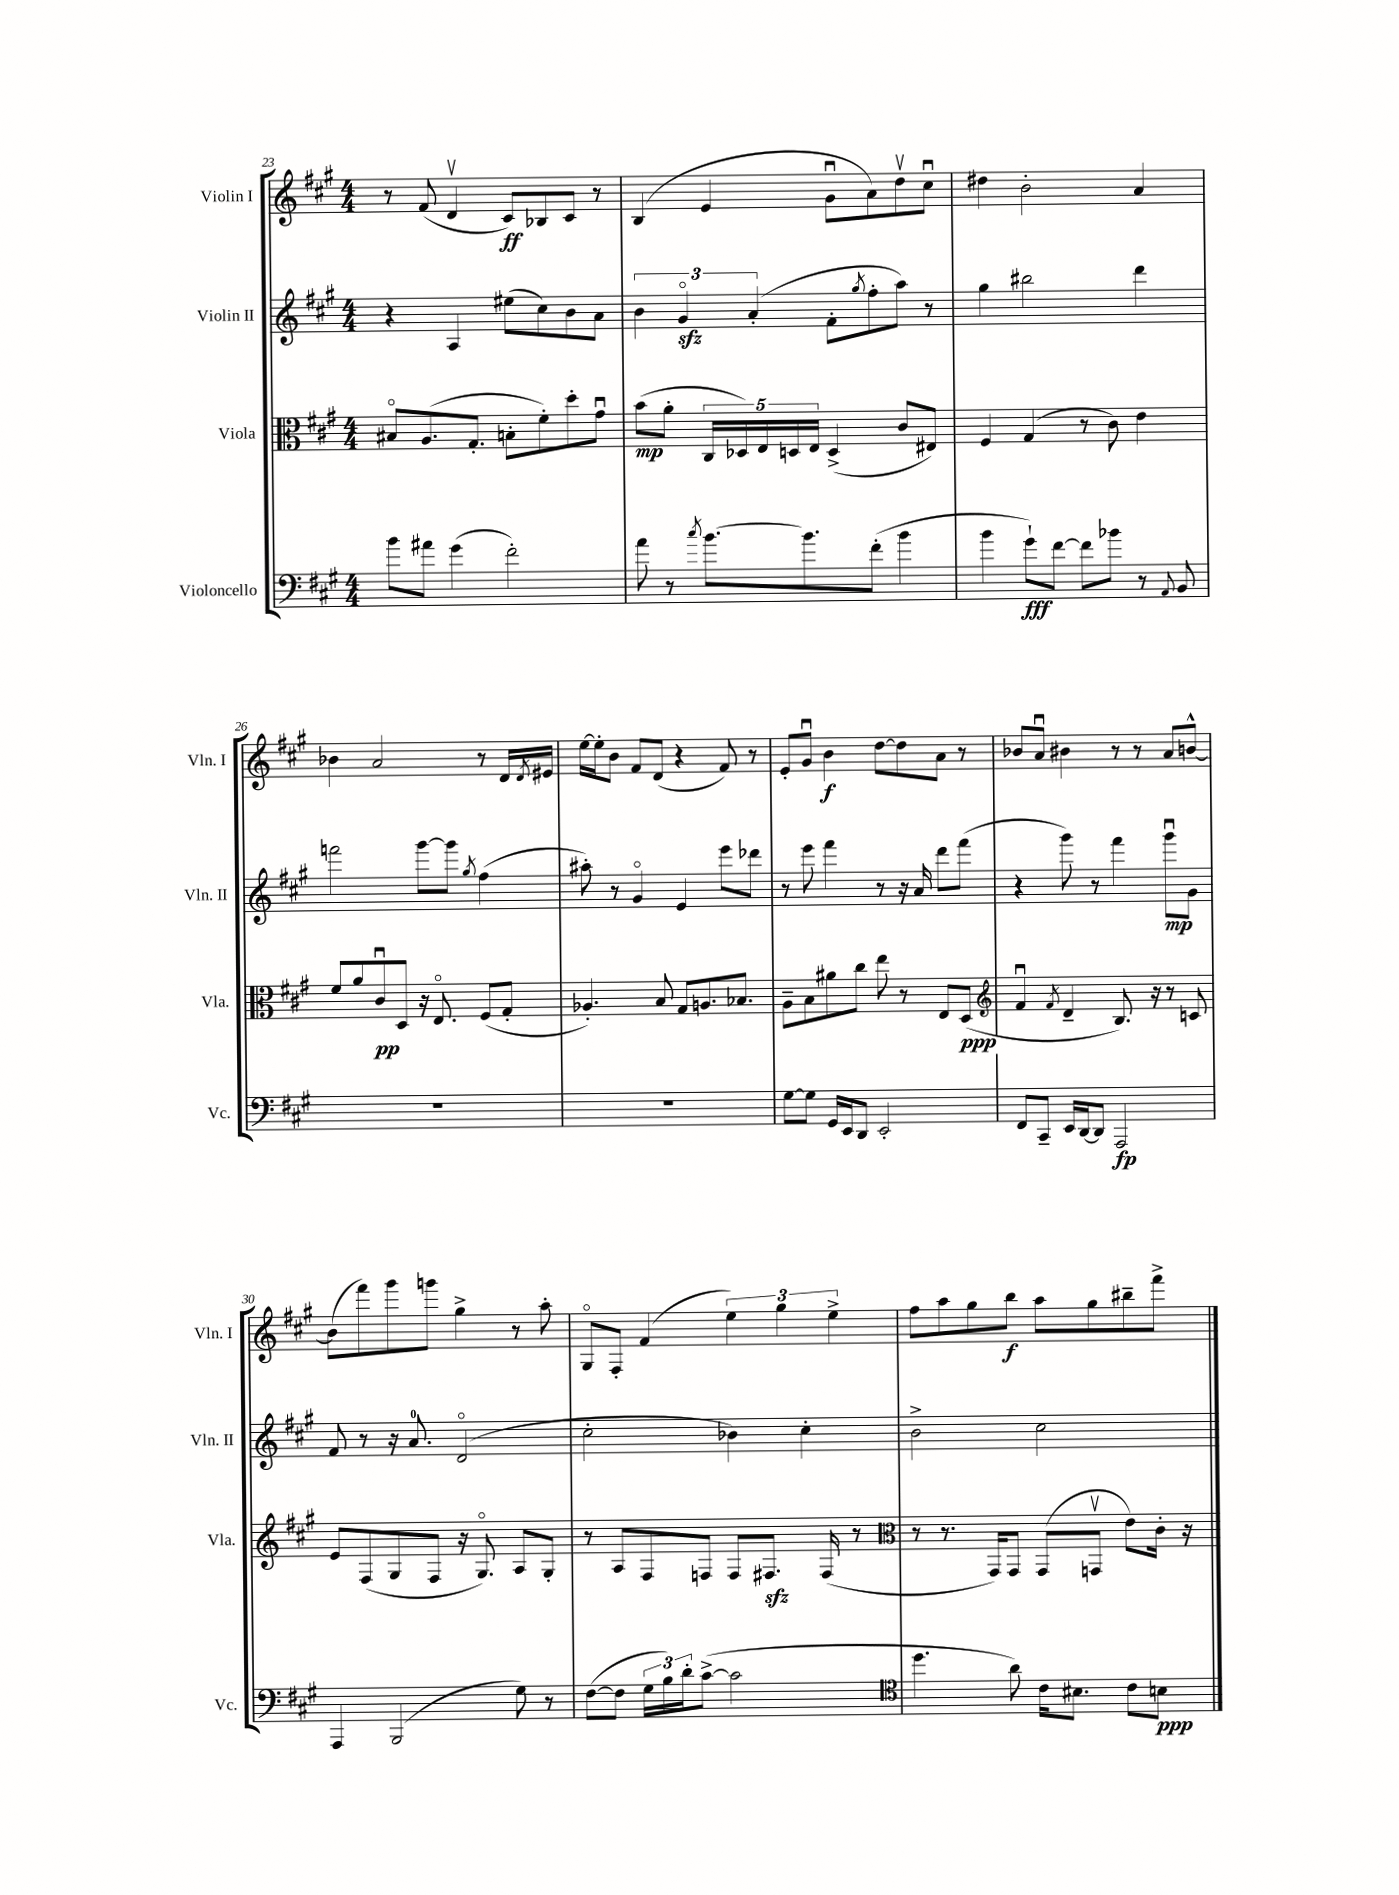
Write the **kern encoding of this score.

**kern	**dynam	**kern	**dynam	**kern	**dynam	**kern	**dynam
*part4	*part4	*part3	*part3	*part2	*part2	*part1	*part1
*staff4	*staff4	*staff3	*staff3	*staff2	*staff2	*staff1	*staff1
*I"Violoncello	*	*I"Viola	*	*I"Violin II	*	*I"Violin I	*
*I'Vc.	*	*I'Vla.	*	*I'Vln. II	*	*I'Vln. I	*
*clefF4	*	*clefC3	*	*clefG2	*	*clefG2	*
*k[f#c#g#]	*	*k[f#c#g#]	*	*k[f#c#g#]	*	*k[f#c#g#]	*
*M4/4	*	*M4/4	*	*M4/4	*	*M4/4	*
=23	=23	=23	=23	=23	=23	=23	=23
8b\L	.	8B#X/L	.	4r	.	8r	.
8a#X\J	.	(8.A/	.	.	.	(8f#/	.
(4g#\	.	.	.	4A/	.	4dv/	.
.	.	8.G#'/J	.	.	.	.	.
2f#'\)	.	8Bn'\L	.	(8ee#X\L	.	8c#/L)	ff
.	.	8f#'\)	.	8cc#\)	.	8B-X/	.
.	.	8dd'\	.	8b\	.	8c#/J	.
.	.	8g#u\J	.	8a\J	.	8r	.
=24	=24	=24	=24	=24	=24	=24	=24
8a\	.	(8b\L	mp	6b\	.	(4B/	.
8r	.	8a'\J	.	.	.	.	.
.	.	.	.	6g#zz/	.	.	.
8qcc#/	.	.	.	.	.	.	.
[8.b\L	.	20C#/LL	.	.	.	4e/	.
.	.	20D-X/)	.	.	.	.	.
.	.	.	.	(6a'/	.	.	.
.	.	20E/	.	.	.	.	.
.	.	20Dn/	.	.	.	.	.
8.b\]	.	.	.	.	.	.	.
.	.	20E/JJ	.	.	.	.	.
.	.	(4D^/	.	8f#'\L	.	8g#u\L	.
.	.	.	.	8qgg#/	.	.	.
(8f#'\J	.	.	.	8ff#'\	.	8a\)	.
4b\	.	8c#/L	.	8aa\J)	.	8ddv\	.
.	.	8E#X/J)	.	8r	.	8cc#u\J	.
=25	=25	=25	=25	=25	=25	=25	=25
4b\	.	4F#/	.	4gg#\	.	4dd#X\	.
8g#`\L)	fff	(4G#/	.	2bb#X\	.	2b'\	.
[8f#\J	.	.	.	.	.	.	.
8f#\L]	.	8r	.	.	.	.	.
8b-X\J	.	8c#\)	.	.	.	.	.
8r	.	4e\	.	4ddd\	.	4a/	.
8qqAA/	.	.	.	.	.	.	.
8BB/	.	.	.	.	.	.	.
!!LO:LB:g=z
=26	=26	=26	=26	=26	=26	=26	=26
1r	.	8f#/L	.	2fffn\	.	4b-X\	.
.	.	8a/	.	.	.	.	.
.	.	8c#u/	pp	.	.	2a/	.
.	.	8D/J	.	.	.	.	.
.	.	16r	.	[8ggg#\L	.	.	.
.	.	8.E/	.	.	.	.	.
.	.	.	.	8ggg#\J]	.	.	.
.	.	.	.	8qgg#/	.	.	.
.	.	(8F#/L	.	(4ff#\	.	8r	.
.	.	8G#'/J	.	.	.	16d/LL	.
.	.	.	.	.	.	8qd/	.
.	.	.	.	.	.	16e#X/JJ	.
=27	=27	=27	=27	=27	=27	=27	=27
1r	.	4.A-X'/)	.	8aa#X'\)	.	[16ee\LL	.
.	.	.	.	.	.	16ee'\J]	.
.	.	.	.	8r	.	8b\J	.
.	.	.	.	4g#/	.	8f#/L	.
.	.	8B/	.	.	.	(8d/J	.
.	.	8G#/L	.	4e/	.	4r	.
.	.	8.An/	.	.	.	.	.
.	.	.	.	8eee\L	.	8f#/)	.
.	.	8.B-X/J	.	.	.	.	.
.	.	.	.	8ddd-X\J	.	8r	.
=28	=28	=28	=28	=28	=28	=28	=28
[8G#\L	.	8A~\L	.	8r	.	8e'/L	.
8G#\J]	.	8B\	.	8eee\	.	8g#u/J	.
16GG#/LL	.	8a#X\	.	4fff#\	.	4b\	f
16EE/J	.	.	.	.	.	.	.
8DD/J	.	8cc#\J	.	.	.	.	.
2EE'/	.	8ee\	.	8r	.	[8dd\L	.
.	.	8r	.	16r	.	8dd\]	.
.	.	.	.	16a/	.	.	.
.	.	8E/L	.	8ddd\L	.	8a\J	.
.	.	(8D/J	ppp	(8fff#\J	.	8r	.
=29	=29	=29	=29	=29	=29	=29	=29
*	*	*clefG2	*	*	*	*	*
8FF#/L	.	4f#u/	.	4r	.	8b-X/L	.
8CC#~/J	.	.	.	.	.	8au/J	.
.	.	8qf#/	.	.	.	.	.
16EE/LL	.	4d~/	.	8ggg#\)	.	4b#X\	.
[16DD/J	.	.	.	.	.	.	.
8DD/J]	.	.	.	8r	.	.	.
2AAA/	fp	8.B/)	.	4fff#\	.	8r	.
.	.	.	.	.	.	8r	.
.	.	16r	.	.	.	.	.
.	.	8r	.	8ggg#u\L	mp	8a/L	.
.	.	8cn/	.	8g#\J	.	[8bn^^/J	.
!!LO:LB:g=z
=30	=30	=30	=30	=30	=30	=30	=30
4AAA/	.	8e/L	.	8f#/	.	(8b\L]	.
.	.	(8F#/	.	8r	.	8fff#\)	.
(2BBB/	.	8G#/	.	16r	.	8ggg#\	.
.	.	.	.	8.a/	.	.	.
.	.	8F#/J	.	.	.	8gggn\J	.
.	.	16r	.	(2d/	.	4gg#^\	.
.	.	8.G#/)	.	.	.	.	.
8G#\)	.	8A/L	.	.	.	8r	.
8r	.	8G#'/J	.	.	.	8aa'\	.
=31	=31	=31	=31	=31	=31	=31	=31
([8F#\L	.	8r	.	2cc#'\	.	8G#/L	.
8F#\J]	.	8A/L	.	.	.	8F#'/J	.
24G#\LL	.	8F#/	.	.	.	(4f#/	.
24B\)	.	.	.	.	.	.	.
24d'\J	.	.	.	.	.	.	.
([8c#^\J	.	8Fn/J	.	.	.	.	.
2c#\]	.	8F/L	.	4b-X\)	.	6ee\)	.
.	.	8.F#Xzz/J	.	.	.	.	.
.	.	.	.	.	.	6gg#\	.
.	.	.	.	4cc#'\	.	.	.
.	.	(16F#/	.	.	.	.	.
.	.	.	.	.	.	6ee^\	.
.	.	8r	.	.	.	.	.
=32	=32	=32	=32	=32	=32	=32	=32
*clefC4	*	*clefC3	*	*	*	*	*
4.dd\	.	8r	.	2b^\	.	8ff#\L	.
.	.	8.r	.	.	.	8aa\	.
.	.	.	.	.	.	8gg#\	.
.	.	16GG#/KL)	.	.	.	.	.
8a\)	.	8GG#/J	.	.	.	8bb\J	f
16c#\KL	.	(8GG#/L	.	2cc#\	.	8aa\L	.
8.B#X\J	.	.	.	.	.	.	.
.	.	8GGnv/J	.	.	.	8gg#\	.
8c#\L	.	8e\L)	.	.	.	8bb#X~\	.
8Bn\J	ppp	16c#'\Jk	.	.	.	8fff#^\J	.
.	.	16r	.	.	.	.	.
==	==	==	==	==	==	==	==
*-	*-	*-	*-	*-	*-	*-	*-
